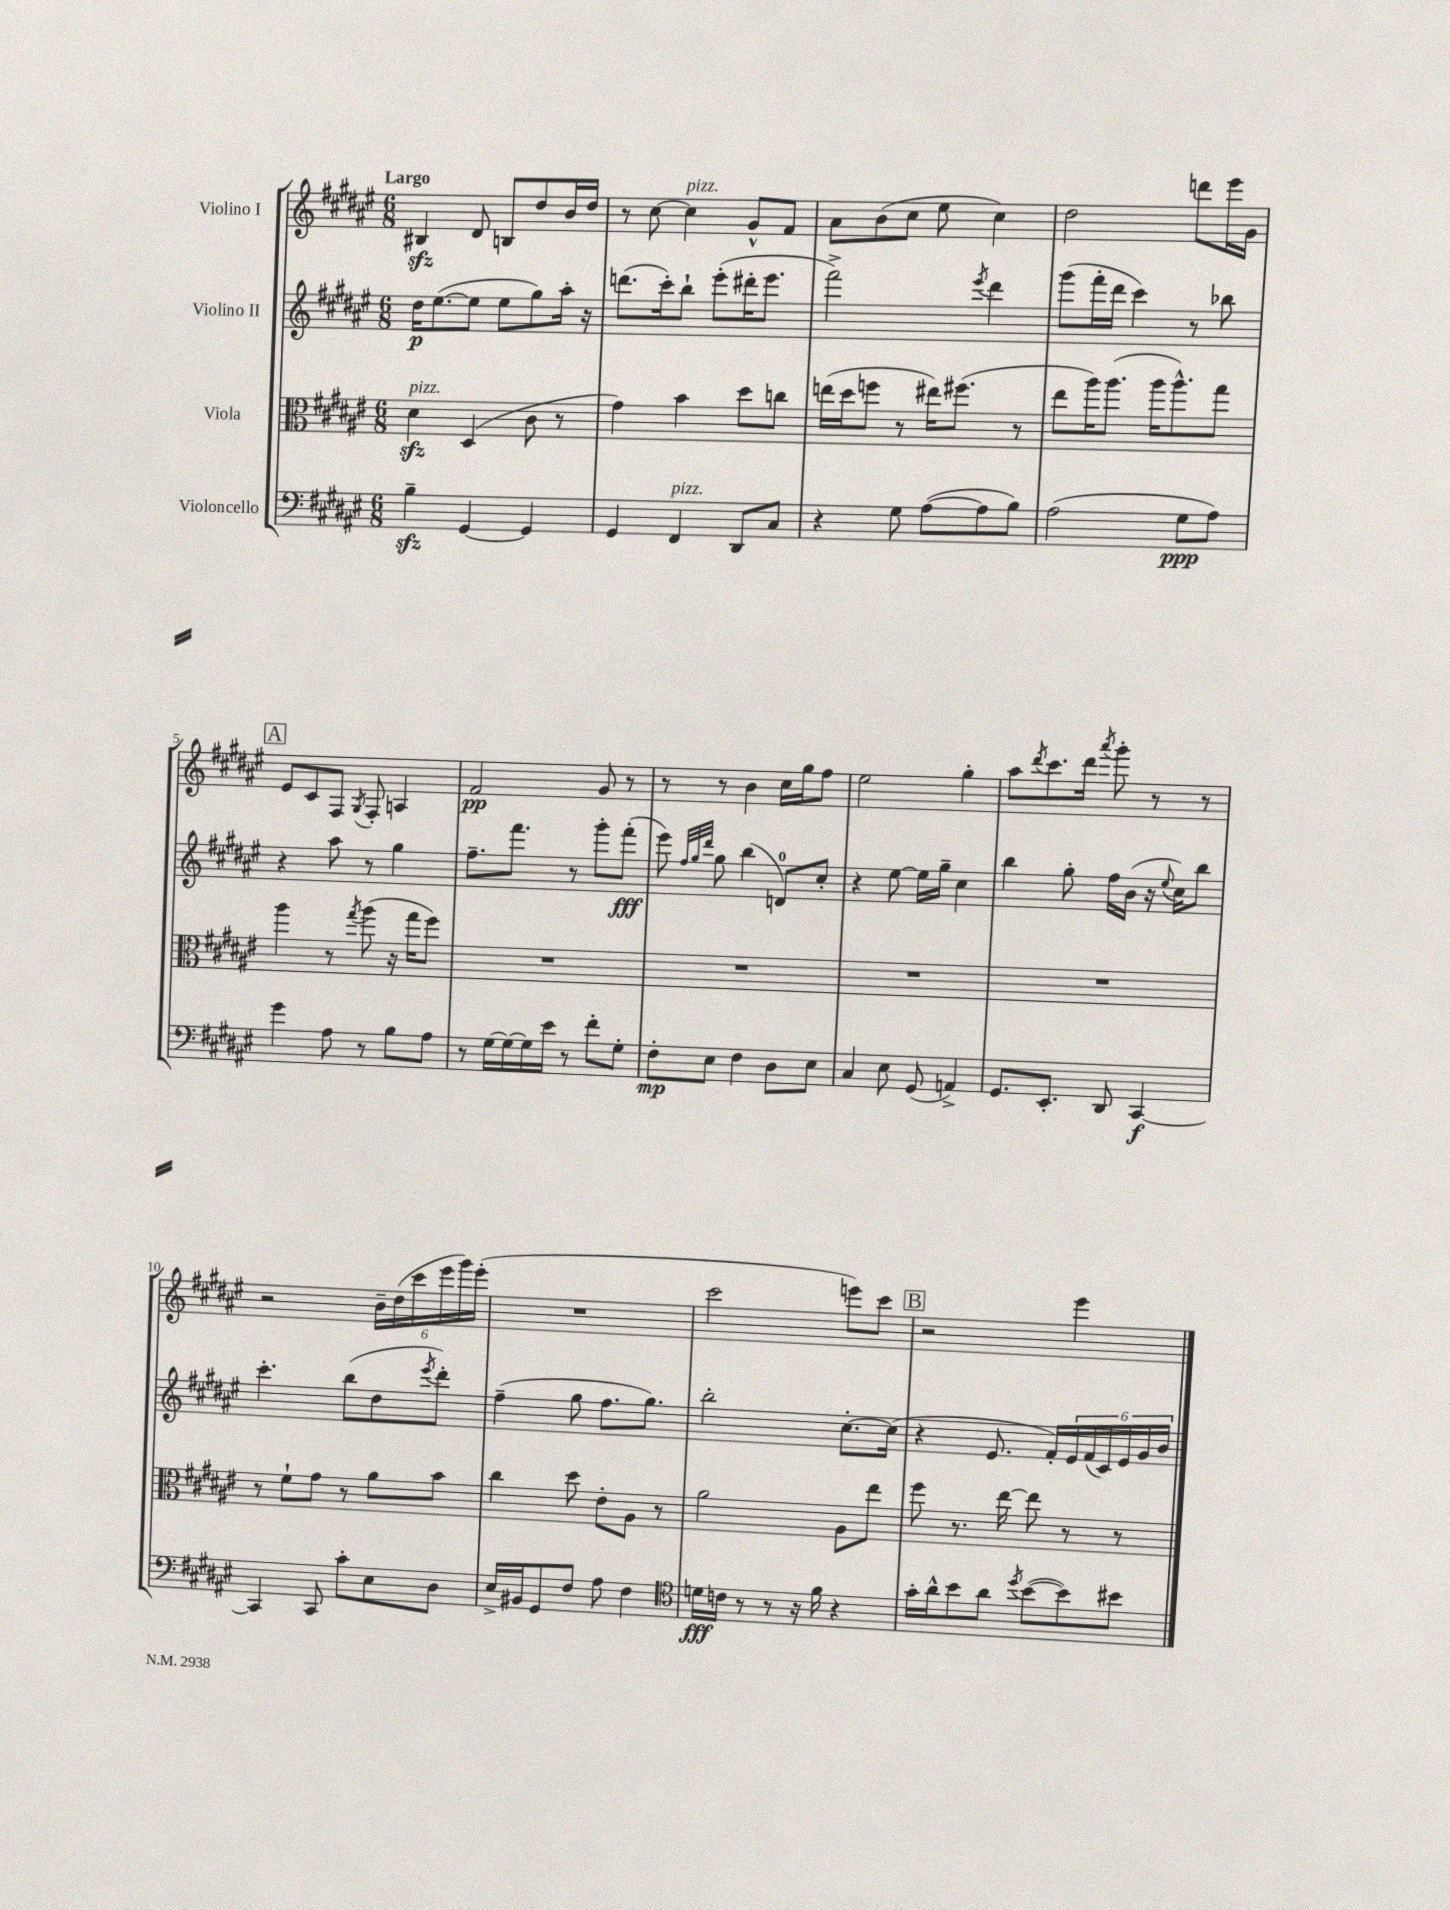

**kern	**kern	**kern	**kern
*staff4	*staff3	*staff2	*staff1
*clefF4	*clefC3	*clefG2	*clefG2
*k[f#c#g#d#a#e#]	*k[f#c#g#d#a#e#]	*k[f#c#g#d#a#e#]	*k[f#c#g#d#a#e#]
*M6/8	*M6/8	*M6/8	*M6/8
4B~	4d#	16dd#	4B#
.	.	([8.ee#	.
[4GG#	(4D#	8ee#]	8d#
.	.	8ee#	8B
4GG#]	8c#	8gg#)	8dd#
.	8r	16aa#'	16b
.	.	16r	16dd#
=	=	=	=
4GG#	4g#)	(8.ddd	8r
.	.	.	[8cc#
.	.	16ccc#')	.
4FF#	4b	8bb`	4cc#]
.	.	(8eee#'	.
8DD#	8dd#	16ddd#'	8g#^^
.	.	8.eee#	.
8C#	8cc	.	8f#
=	=	=	=
4r	(16ee	2fff#^)	8a#
.	16dd#	.	.
.	8ff	.	(8b
8G#	8r	.	8cc#
([8A#	16ee#)	.	8ee#
.	(8.ff#	.	.
.	.	8qeee#	.
8A#]	.	4ddd#	4cc#)
8B)	8r	.	.
=	=	=	=
(2A#	8ee#	(8ggg#	2dd#
.	16aa#)	16fff#'	.
.	(8.aa#	16ddd#	.
.	.	4ccc#)	.
.	16aa#	.	.
.	8.aa#^^)	.	.
8G#	.	8r	8ddd
8A#)	8gg#	8bb-	16eee#
.	.	.	16g#
=	=	=	=
4g#	4aa#	4r	8e#
.	.	.	8c#
8A#	8r	8aa#	8F#
.	8qgg#	.	8qG#
8r	(8aa#	8r	8F#'
8B	16r	4gg#	4A
.	16gg#	.	.
8A#	8ff#)	.	.
=	=	=	=
8r	2.r	8.ff#~	2f#
[16G#	.	.	.
16G#_	.	8.fff#	.
16G#]	.	.	.
16e#	.	.	.
8r	.	8r	.
8f#'	.	8ggg#'	8g#
8G#'	.	(8fff#'	8r
=	=	=	=
8F#'	2.r	8eee#)	8r
.	.	32qqff#	.
.	.	32qqgg#	.
.	.	32qqddd#	.
8E#	.	8gg#	8r
4F#	.	(4bb	4b
8D#	.	8d)	16cc#
.	.	.	16gg#
8E#	.	8cc#'	8ff#
=	=	=	=
4C#	2.r	4r	2ee#
8E#	.	[8ee#	.
(8GG#	.	16ee#]	.
.	.	16gg#~	.
4AA^)	.	4cc#	4gg#'
=	=	=	=
8.GG#	2.r	4bb	8aa#
.	.	.	8qddd#
.	.	.	8.ccc#
8.EE#'	.	.	.
.	.	8gg#'	.
.	.	.	16ddd#
.	.	.	8qaaa#
8DD#	.	16ff#	8ggg#'
.	.	(16b	.
[4CC#	.	16r	8r
.	.	8qqee#	.
.	.	16cc#)	.
.	.	8bb	8r
=	=	=	=
4CC#]	8r	4.ccc#'	2r
.	8f#`	.	.
8CC#	8g#	.	.
8c#'	8r	(8bb	.
8E#	8a#	8dd#	24b~
.	.	.	(24dd#
.	.	.	24ccc#
.	.	8qeee#	.
8D#	8b	8ddd#')	24eee#
.	.	.	24ggg#)
.	.	.	(24eee#'
=	=	=	=
16E#^	4cc#	(4ff#~	2.r
16BB#	.	.	.
8GG#	.	.	.
8F#	8dd#	8gg#	.
8A#	8e#'	8.ff#	.
4F#	8A#	.	.
.	.	8.gg#)	.
.	8r	.	.
=	=	=	=
*clefC4	*	*	*
16d	2a#	2bb'	2ccc#
16c	.	.	.
8r	.	.	.
8r	.	.	.
16r	.	.	.
16f#	.	.	.
4r	8A#	[8.cc#'	8eee)
.	8ee#	.	8ccc#
.	.	(16cc#]	.
=	=	=	=
16g#'	8ff#	4r	2r
16a#^^	.	.	.
8b	8.r	.	.
8a#	.	8.e#	.
.	[16ee#	.	.
8qdd#	.	.	.
([8b	8ee#]	.	.
.	.	16f#')	.
8b])	8r	24e#	4eee#
.	.	(24f#	.
.	.	24c#)	.
8b#	8r	24e#	.
.	.	24g#	.
.	.	24b	.
==	==	==	==
*-	*-	*-	*-
